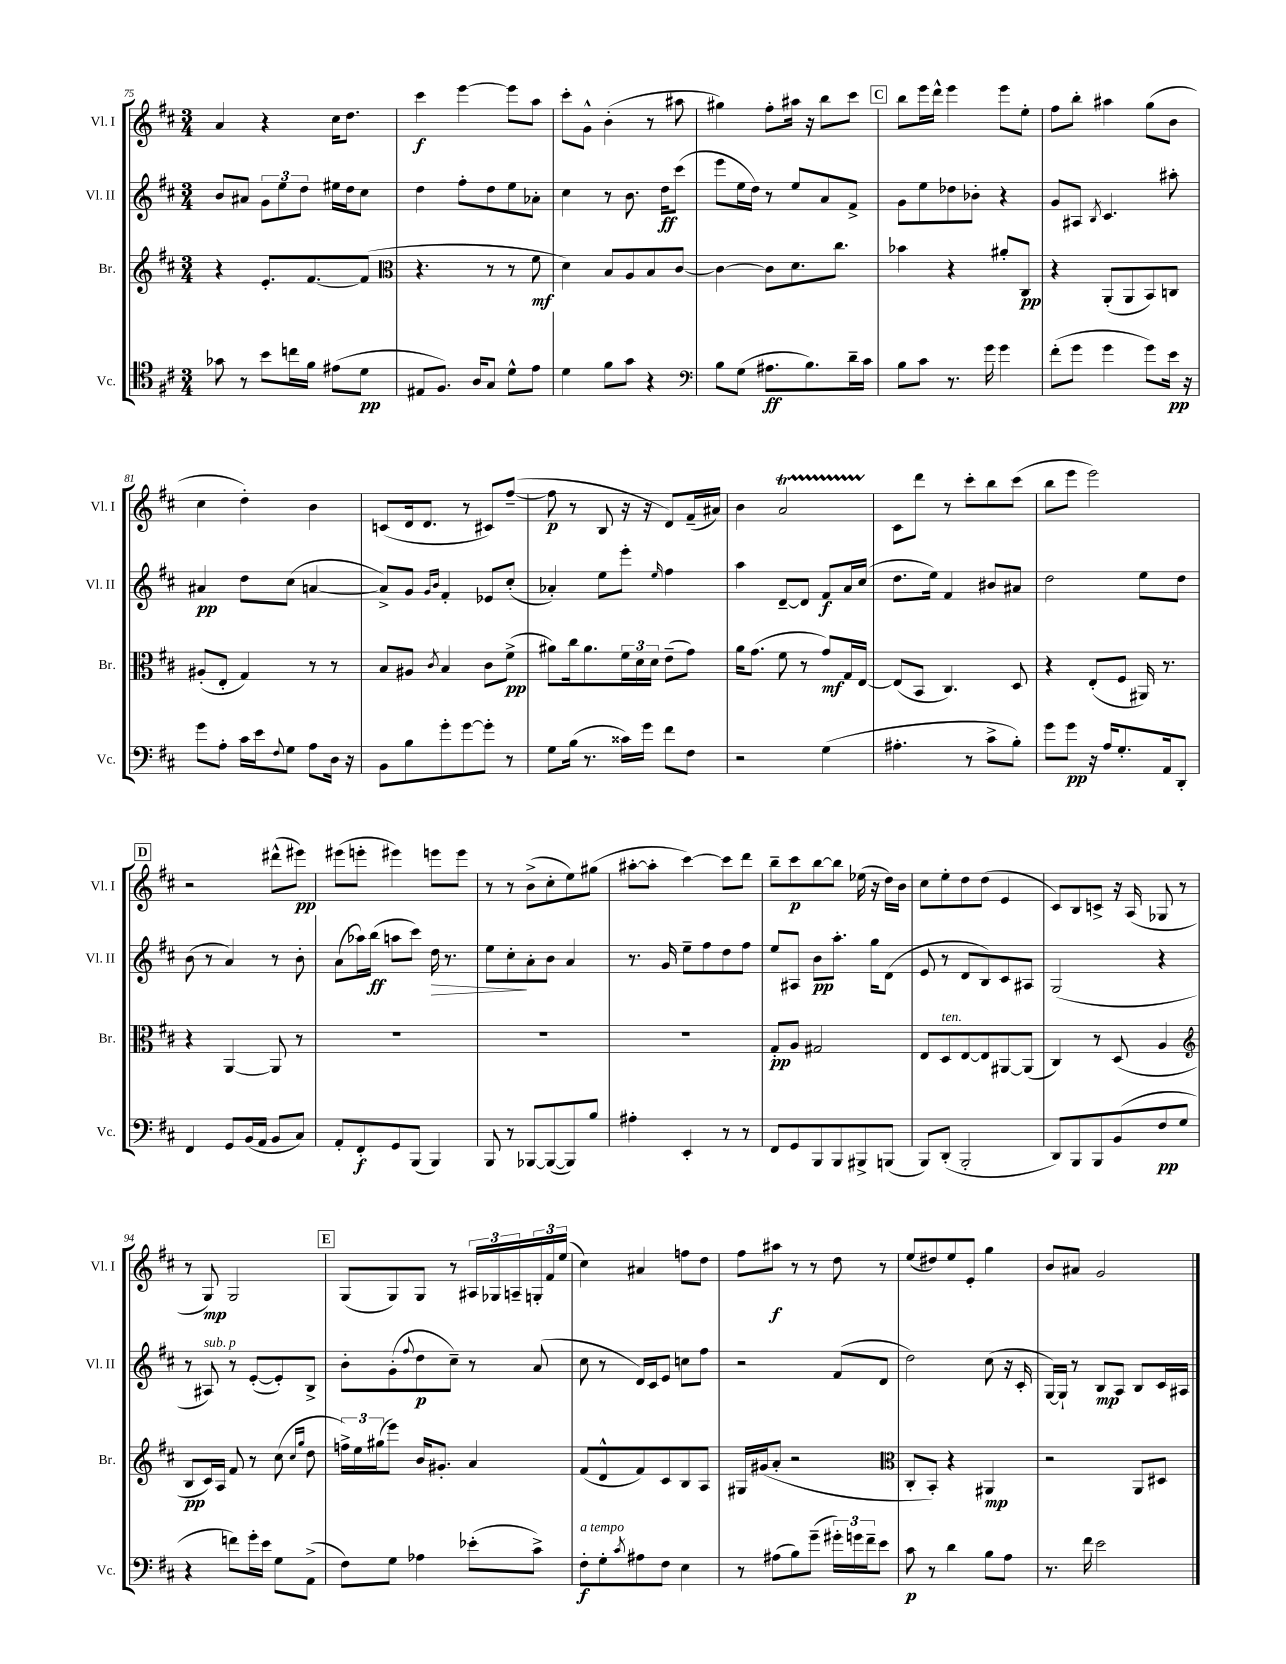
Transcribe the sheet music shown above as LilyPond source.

<<
\new StaffGroup <<
\new Staff = "s0" \with { instrumentName = "Vl. I" shortInstrumentName = "Vl. I" } {
    \clef treble \key d \major \numericTimeSignature \time 3/4
    a'4 r4 cis''16 d''8. |
    cis'''4\f e'''4~ e'''8 a''8 |
    cis'''8-. g'8-^ b'4-.( r8 ais''8 |
    gis''4) fis''8-. ais''16 r16 b''8 cis'''8 |
    \mark \markup { \box "C" } b''8 e'''16 d'''16-^ e'''4 e'''8 e''8-. |
    fis''8 b''8-. ais''4 g''8( b'8 |
    cis''4 d''4-.) b'4 |
    c'8( d'16 d'8. r8 cis'8) fis''8~--( |
    fis''8\p r8 b8 r16 r16 d'8) fis'16--( ais'16) |
    b'4 a'2\startTrillSpan |
    cis'8\stopTrillSpan d'''8 r8 cis'''8-. b''8 cis'''8( |
    b''8 e'''8 e'''2) |
    \mark \markup { \box "D" } r2 dis'''8-^( eis'''8\pp) |
    eis'''8( e'''8-. eis'''4) e'''8 e'''8 |
    r8 r8 b'8->( cis''8-. e''8) gis''8( |
    ais''8~-. ais''8-. cis'''4~) cis'''8 d'''8 |
    b''8-- cis'''8\p b''8~ b''8 ees''16( r16 d''16) b'16 |
    cis''8 e''8-. d''8 d''8( e'4 |
    cis'8) b8 c'8-> r16 a16( ges8 r8 |
    r8 g8\mp) g2 |
    \mark \markup { \box "E" } g8( g8) g8 r8 \tuplet 3/2 { ais16 ges16 a16-- } \tuplet 3/2 { g16-. fis'16 e''16( } |
    cis''4) ais'4 f''8 d''8 |
    fis''8 ais''8\f r8 r8 d''8 r8 |
    e''8( dis''8) e''8 e'8-. g''4 |
    b'8 ais'8 g'2 \bar "|." |
}
\new Staff = "s1" \with { instrumentName = "Vl. II" shortInstrumentName = "Vl. II" } {
    \clef treble \key d \major \numericTimeSignature \time 3/4
    b'8 ais'8 \tuplet 3/2 { g'8 e''8 d''8 } eis''16 d''16 cis''8 |
    d''4 fis''8-. d''8 e''8 aes'8-. |
    cis''4 r8 b'8. d''16\ff cis'''8( |
    e'''8 e''16 d''16) r8 e''8 a'8 fis'8-> |
    \mark \markup { \box "C" } g'8 e''8 des''8 bes'8-. r4 |
    g'8 ais8 \acciaccatura { b8 } cis'4. ais''8-. |
    ais'4\pp d''8 cis''8( a'4~ |
    a'8->) g'8 \grace { g'16 b'16 } fis'4-. ees'8 cis''8-.( |
    aes'4-.) e''8 e'''8-. \grace { e''16 } fis''4 |
    a''4 d'8~-- d'8 fis'8\f a'16 cis''16( |
    d''8. e''16) fis'4 bis'8 ais'8 |
    d''2 e''8 d''8 |
    \mark \markup { \box "D" } b'8( r8 a'4) r8 b'8-. |
    a'8( aes''16) b''16\ff( a''8 cis'''8) d''16\> r8. |
    e''8 cis''8-.\! a'8-. b'8 a'4 |
    r8. g'16 e''8-- fis''8 d''8 fis''8 |
    e''8 ais8 b'8\pp a''8.-. g''16 d'8( |
    e'8 r8 d'8 b8) cis'8 ais8 |
    g2( r4 |
    r8 ais8^\markup { \italic "sub. p" }) r8 e'8~-.( e'8-.) b8-> |
    \mark \markup { \box "E" } b'8-. g'8-.( \appoggiatura { fis''8 } d''8\p cis''8--) r8 a'8( |
    cis''8 r8 d'16) cis'16 e'8 c''8 fis''8 |
    r2 fis'8( d'8 |
    d''2) cis''8( r16 cis'16-. |
    g16~) g16-! r8 b8\mp a8 b8 cis'16 ais16 \bar "|." |
}
\new Staff = "s2" \with { instrumentName = "Br." shortInstrumentName = "Br." } {
    \clef treble \key d \major \numericTimeSignature \time 3/4
    r4 e'8.-. fis'8.~ fis'8( |
    \clef alto r4. r8 r8 fis'8\mf |
    d'4) b8 a8 b8 cis'8~ |
    cis'4~ cis'8 d'8. cis''8. |
    \mark \markup { \box "C" } bes'4 r4 ais'8-. cis8\pp |
    r4 a,8-.( a,8 b,8) c8 |
    ais8-.( e8-. g4) r8 r8 |
    b8 ais8 \acciaccatura { cis'8 } b4 cis'8 fis'8->\pp( |
    ais'8) cis''16 ais'8. \tuplet 3/2 { fis'16 d'16 d'16 } e'8--( g'8) |
    a'16 g'8.( fis'8 r8 g'8\mf) g16 e16~ |
    e8( b,8 cis4.) d8 |
    r4 e8-.( fis8 ais,16) r8. |
    \mark \markup { \box "D" } r4 a,4~ a,8 r8 |
    R2. |
    R2. |
    R2. |
    g8-.\pp a8 gis2 |
    e8 d8^\markup { \italic "ten." } e8~ e8 ais,8~ ais,8( |
    cis4) r8 d8( a4 |
    \clef treble b8\pp cis'16) a16 fis'8 r8 cis''8( \grace { cis''16 g''16 } d''8 |
    \mark \markup { \box "E" } \tuplet 3/2 { f''16->) e''16 gis''16( } e'''8) b'16 gis'8.-. a'4 |
    fis'8( d'8-^ fis'8) cis'8 b8 a8 |
    gis16 gis'16( a'8-. r2 |
    \clef alto cis8-. b,8-.) r4 ais,4\mp |
    r2 a,8 dis8 \bar "|." |
}
\new Staff = "s3" \with { instrumentName = "Vc." shortInstrumentName = "Vc." } {
    \clef tenor \key d \major \numericTimeSignature \time 3/4
    ges'8 r8 b'8 c''16 fis'16 eis'8( d'8\pp |
    eis8 fis8.) a16 g8 d'8-^ e'8 |
    d'4 fis'8 g'8 r4 |
    \clef bass b8 g8( ais8.\ff b8.) d'16-- cis'16 |
    \mark \markup { \box "C" } b8 cis'8 r8. g'16 g'4 |
    fis'8-.( g'8 g'4 g'8) e'16\pp r16 |
    g'8 a8-. cis'16 e'16 \appoggiatura { fis8 } g8 a8 d16 r16 |
    b,8 b8 g'8-. g'8~ g'8-. r8 |
    g8 b16( r8. cisis'16) g'16 fis'8 fis8 |
    r2 g4( |
    ais4.-. r8 cis'8-> b8-.) |
    g'8 g'8\pp r16 a16 g8.-. a,16 d,8-. |
    \mark \markup { \box "D" } fis,4 g,8 b,16( a,16 b,8 cis8) |
    a,8-. fis,8-.\f g,8 b,,8( b,,4) |
    b,,8 r8 bes,,8~ bes,,8~( bes,,8) b8 |
    ais4-. e,4-. r8 r8 |
    fis,8 g,8 b,,8 b,,8 bis,,8-> b,,8( |
    b,,8) d,8-.( b,,2-. |
    d,8) b,,8 b,,8 b,8( fis8\pp g8 |
    r4 f'8) g'16-. e'16 g8 a,8->( |
    \mark \markup { \box "E" } fis8) g8 aes4 ees'8-.( cis'8->) |
    fis8-.\f^\markup { \italic "a tempo" } g8-. \acciaccatura { cis'8 } ais8 fis8 e4 |
    r8 ais8( b8) g'8--( \tuplet 3/2 { gis'16-.) g'16 fis'16-- } e'8 |
    cis'8\p r8 d'4 b8 a8 |
    r8. fis'16 e'2 \bar "|." |
}
>>
>>
\layout { \context { \Score currentBarNumber = #75 } }
